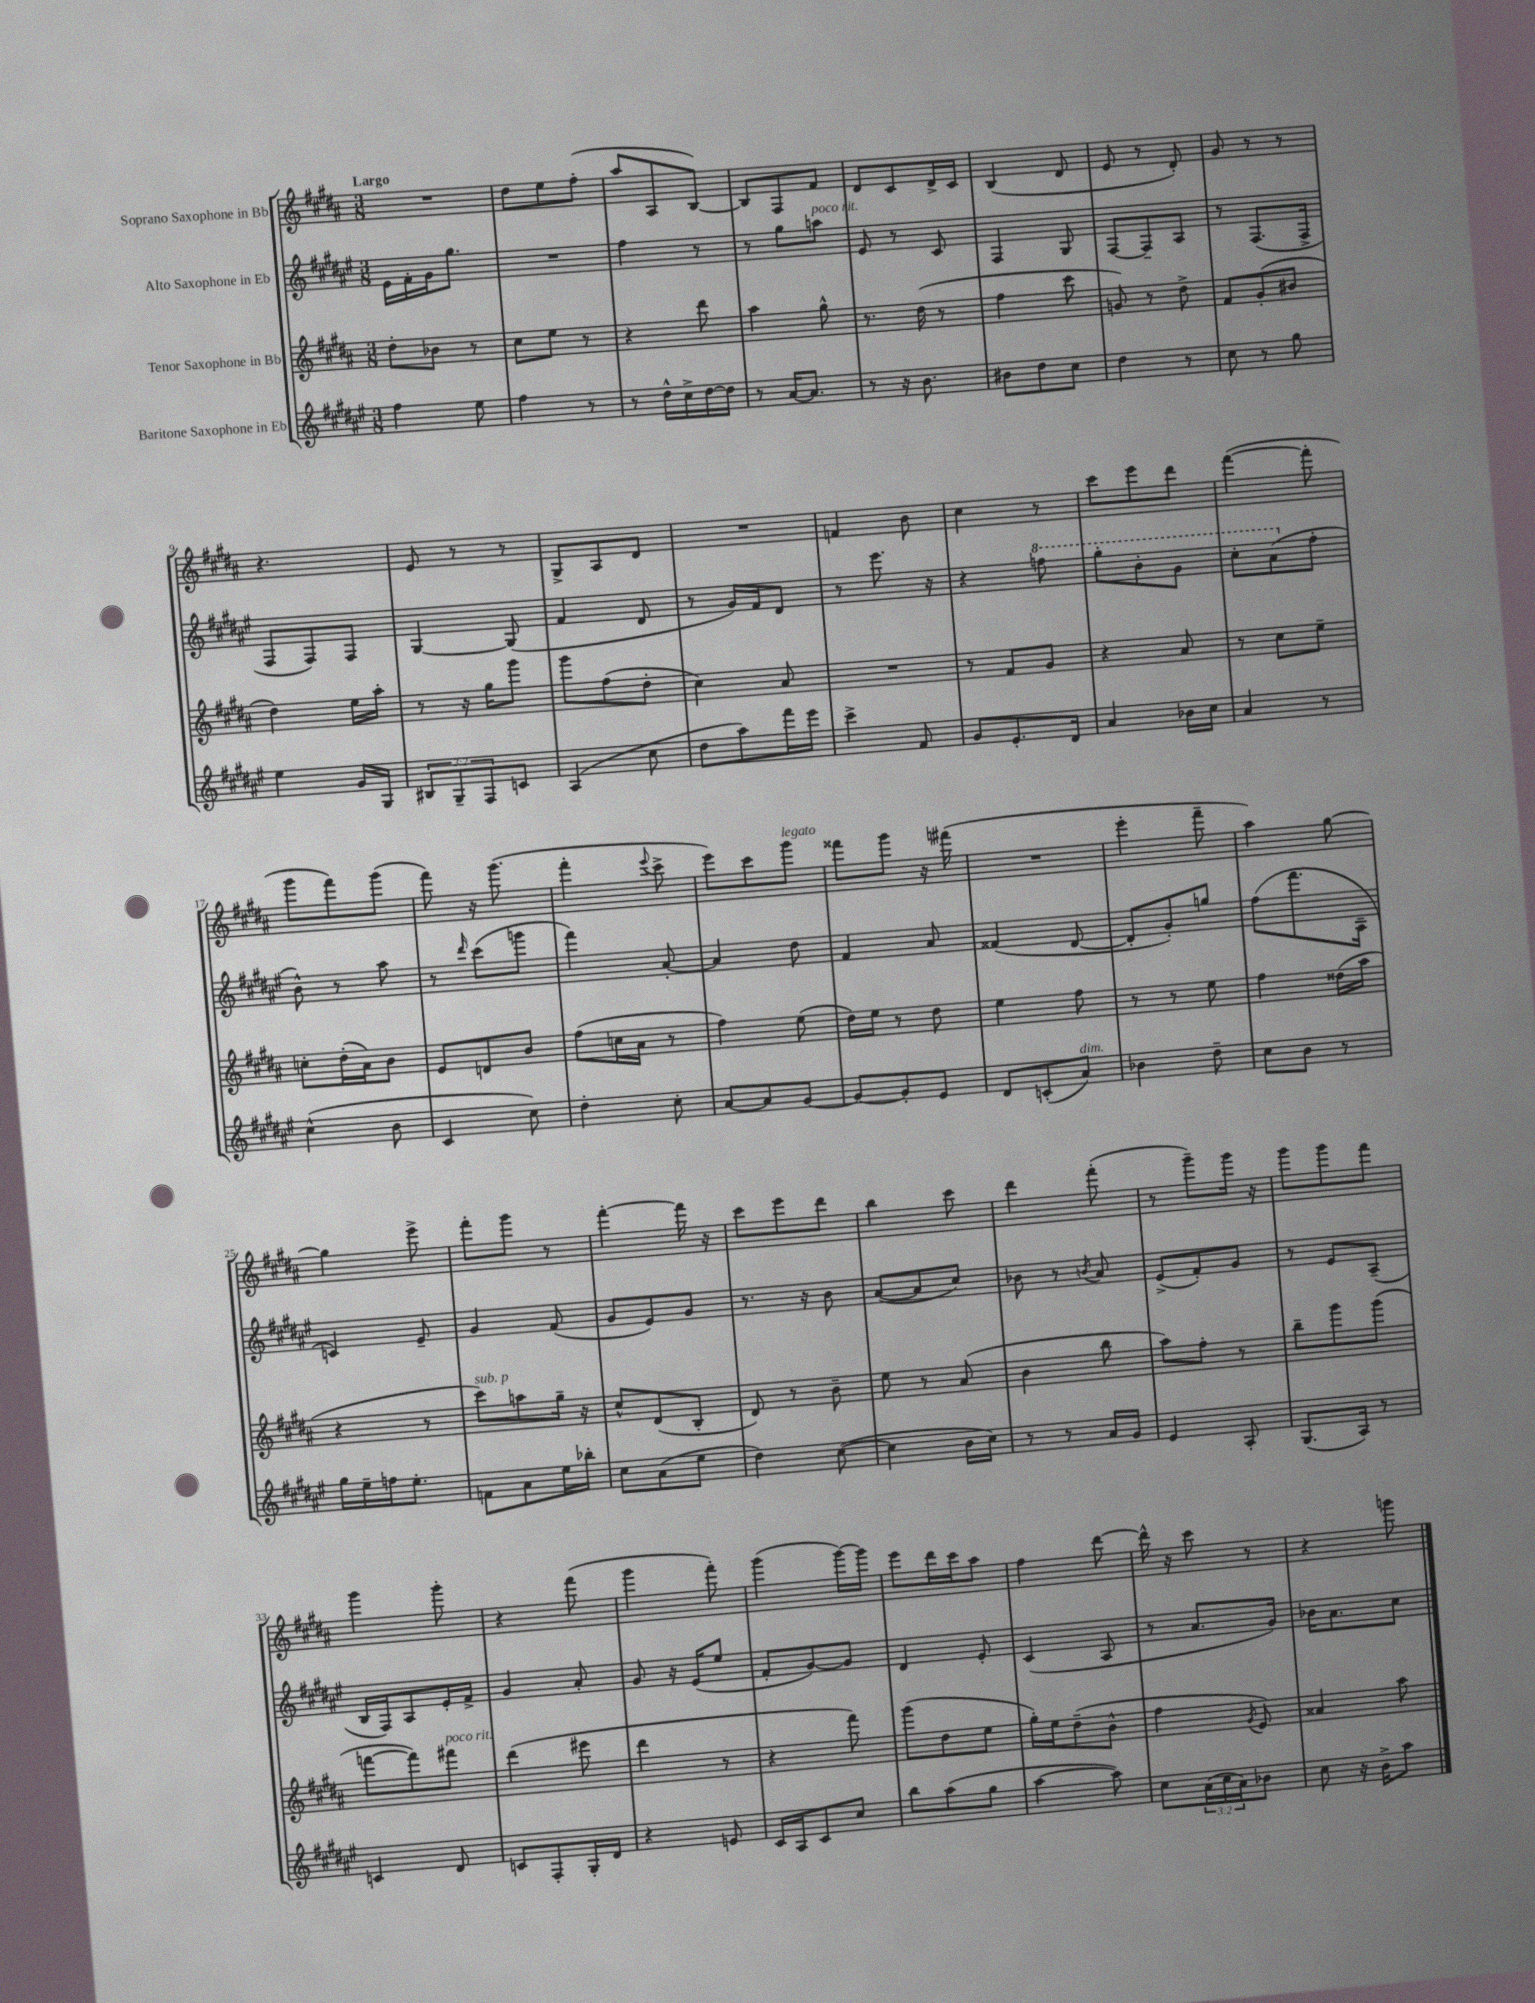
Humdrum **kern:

**kern	**kern	**kern	**kern
*staff4	*staff3	*staff2	*staff1
*clefG2	*clefG2	*clefG2	*clefG2
*k[f#c#g#d#a#e#]	*k[f#c#g#d#a#]	*k[f#c#g#d#a#e#]	*k[f#c#g#d#a#]
*M3/8	*M3/8	*M3/8	*M3/8
4ff#\	8dd#'\L	16e#\LL	4.r
.	.	16f#'\	.
.	8b-\J	16g#\J	.
.	.	8.gg#\J	.
8ee#\	8r	.	.
=	=	=	=
4ff#\	8cc#\L	4.r	8dd#\L
.	8ee\J	.	8ee\
8r	8r	.	(8ff#'\J
=	=	=	=
8r	4r	4ff#\	8aa#/L
16dd#^^\LL	.	.	8A#/
16cc#^\	.	.	.
[16dd#\	8ddd#\	8r	[8B/J)
16dd#\]JJ	.	.	.
=	=	=	=
8r	4aa#\	8r	8B/]L
[16a#/LK	.	8gg#\L	8F#/
8.a#/]J	.	.	.
.	8gg#^^\	8aa\J	8f#/J
=	=	=	=
8r	8.r	8e#/	8d#/L
16r	.	8r	8c#/
8.b\	(16dd#\	.	.
.	8r	8c#/	16d#^/L
.	.	.	16c#/JJ
=	=	=	=
8b#\L	4ff#\	4F#/	(4B/
8dd#\	.	.	.
8cc#\J	8ccc#\	8G#/	8d#/
=	=	=	=
4dd#\	8g/)	[8F#/L	8e/
.	8r	8F#~/]	8r
8r	8dd#^\	8A#/J	8d#'/)
=	=	=	=
8cc#\	8f#/L	8r	8g#/
8r	(8g#'/	(8.F#/L	8r
8gg#\	8b#/J	.	8r
.	.	16F#^/Jk	.
=	=	=	=
4ee#\	4dd#\)	8F#/L	4.r
.	.	8F#/)	.
16g#/LL	16ee\LL	8F#/J	.
16G#/JJ	16aa#'\JJ	.	.
=	=	=	=
12B#/L	8r	[4G#/	8e/
12G#~/	.	.	.
.	16r	.	8r
12F#/	.	.	.
.	16gg#\LK	.	.
8c/J	8ggg#\J	(8G#/]	8r
=	=	=	=
(4A#/	8ggg#\L	4f#/	8G#^/L
.	(8ff#\	.	8A#/
8cc#\	8dd#'\J	8d#/	8d#/J
=	=	=	=
8dd#\L	4cc#\)	8r	4.r
8aa#\)	.	16g#/LL)	.
.	.	16f#/J	.
16fff#\L	8a#/	8d#/J	.
16eee#\JJ	.	.	.
=	=	=	=
4ccc#^\	4.r	8r	4f/
.	.	8.eee#\	.
8f#/	.	.	8b\
.	.	16r	.
=	=	=	=
8g#/L	8r	4r	4cc#\
8.e#'/	8f#/L	.	.
.	8g#/J	8fff\	8r
16d#/Jk	.	.	.
=	=	=	=
4a#/	4r	8ggg#'\L	8ccc#\L
.	.	8bb'\	8eee\
16b-\LL	8a#/	8gg#\J	8ddd#\J
16cc#\JJ	.	.	.
=	=	=	=
4a#/	8r	8ccc#'\L	([4fff#\
.	8cc#\L	(8aa#\	.
8r	8ee~\J	8ff#'\J	8fff#'\]
=	=	=	=
(4cc#^^\	8cc'\L	8b^^\)	8ggg#\L
.	(16dd#'\L	8r	8fff#\)
.	16a#\J)	.	.
8b\	8b\J	8aa#\	(8ggg#\J
=	=	=	=
4c#/	8e/L	8r	8fff#\)
.	.	16qqddd#/	.
.	8d/	(8ccc#\L	16r
.	.	.	(8.ggg#\
8cc#\)	8b/J	8ggg\J	.
=	=	=	=
4dd#'\	(8ff#\L	4fff#\)	4fff#'\
.	16cc\L	.	.
.	16a#\JJ	.	.
.	.	.	8qqeee/
8cc#'\	8r	[8a#'/	8ccc#^\
=	=	=	=
[8a#/L	4ff#\)	4a#/]	8eee\L)
8a#/]	.	.	8ccc#\
[8g#/J	(8ee\	8dd#\	8ggg#\J
=	=	=	=
8g#/_L	16dd#\LL)	4f#/	8fff##\L
.	16ee\JJ	.	.
8g#'/]	8r	.	8ggg#\J
8e#/J	8dd#\	8a#/	16r
.	.	.	(16fff#\
=	=	=	=
8d#/L	4ee\	(4f##/	4.r
(8c'/	.	.	.
8a#/J)	8ff#\	[8d#/	.
=	=	=	=
4b-\	8r	8d#'/]L	4eee'\
.	8r	8g#'/)	.
8dd#~\	8ee\	8gg/J	8fff#~\
=	=	=	=
8cc#\L	4ff#\	(8ff#\L	4aa#\)
8b\J	.	8.fff#\	.
8r	(16dd##\LL	.	[8gg#\
.	16aa#\JJ	16A#~\Jk	.
=	=	=	=
16gg#\LL	4r	4c/)	4gg#\]
16ee#~\	.	.	.
16ff\J	.	.	.
8.ee#'\J	.	.	.
.	8r	8e#~/	8eee^\
=	=	=	=
8f\L	8ccc#\L)	4g#/	8fff#'\L
8a#\	8aa\	.	8ggg#\J
16ee#\L	16gg#~\Jk	(8f#/	8r
16bb-'\JJ	16r	.	.
=	=	=	=
8cc#\L	8cc#^^/L	8g#/L	[4fff#'\
(8a#\	(8d#/	8e#/)	.
8ee#\J	8B'/J	8g#/J	16fff#\]
.	.	.	16r
=	=	=	=
4dd#\)	8d#/)	8.r	8ccc#\L
.	8r	.	8eee\
.	.	16r	.
([8cc#\	8b~\	8b\	8ddd#\J
=	=	=	=
4cc#\]	8ee\	([8a#/L	4bb\
.	8r	8a#/]	.
16b\LL	(8a#/	8cc#/J)	8ccc#\
16cc#\JJ)	.	.	.
=	=	=	=
8r	4b\	8b-\	4ddd#\
8r	.	8r	.
.	.	8qb/	.
16a#/LL	8bb\	8a#/	(8fff#'\
16g#/JJ	.	.	.
=	=	=	=
4e#/	8aa#\L)	(8e#^/L	8r
.	8ff#'\J	8f#'/)	8ggg#~\L)
8A#'/	8r	8g#/J	16ggg#\Jk
.	.	.	16r
=	=	=	=
(8.G#/L	8bb~\L	8r	8ggg#\L
.	8ggg#\	8e#/L	8ggg#\
16A#/Jk)	.	.	.
8r	(8ggg#\J	(8A#~/J	8fff#\J
=	=	=	=
4c/	[8fff\L	16B/LL	4ggg#\
.	.	16F#/J)	.
.	8fff\])	8A#/	.
8d#/	8fff#\J	16e#'/L	8ggg#'\
.	.	16f#^/JJ	.
=	=	=	=
8c/L	(4ddd#\	4g#/	4r
8F#'/	.	.	.
16G#'/L	8eee#\	8a#'/	(8fff#\
16d#/JJ	.	.	.
=	=	=	=
4r	4ddd#\	8g#/	4ggg#\
.	.	16r	.
.	.	(16e#/LK	.
8e/	8r	8ee#/J	8fff#'\)
=	=	=	=
16c#/LL	4r	8f#'/L	(4ggg#\
16A#/J	.	.	.
8c#/	.	[8g#/)	.
8cc#/J	8fff#\)	8g#/]J	[16ggg#\LL)
.	.	.	16ggg#\]JJ
=	=	=	=
8bb\L	(8ggg#\L	4d#/	8eee\L
(8aa#\	8dd#\	.	16ddd#\L
.	.	.	16ccc#\J
8gg#\J	8ee\J	8e#'/	8aa#\J
=	=	=	=
[4aa#\	16gg#'\LL)	(4c#/	4ff#\
.	16ee\J	.	.
.	(8dd#~\	.	.
8aa#\])	8b^^\J	8A#/	[8ddd#\
=	=	=	=
8cc#\L	4ff#\	8r	16ddd#^^\]
.	.	.	16r
(24a#\L	.	8.a#/L	8ccc#\
24cc#\	.	.	.
24a#\J)	.	.	.
.	8qg#/	.	.
8b-\J	8e/)	.	8r
.	.	16g#/Jk)	.
=	=	=	=
8cc#\	4a##/	16b-\LK	4r
.	.	8.a#\	.
16r	.	.	.
16b^\LK	.	.	.
8aa#\J	8aa#\	8cc#\J	8ggg\
==	==	==	==
*-	*-	*-	*-
